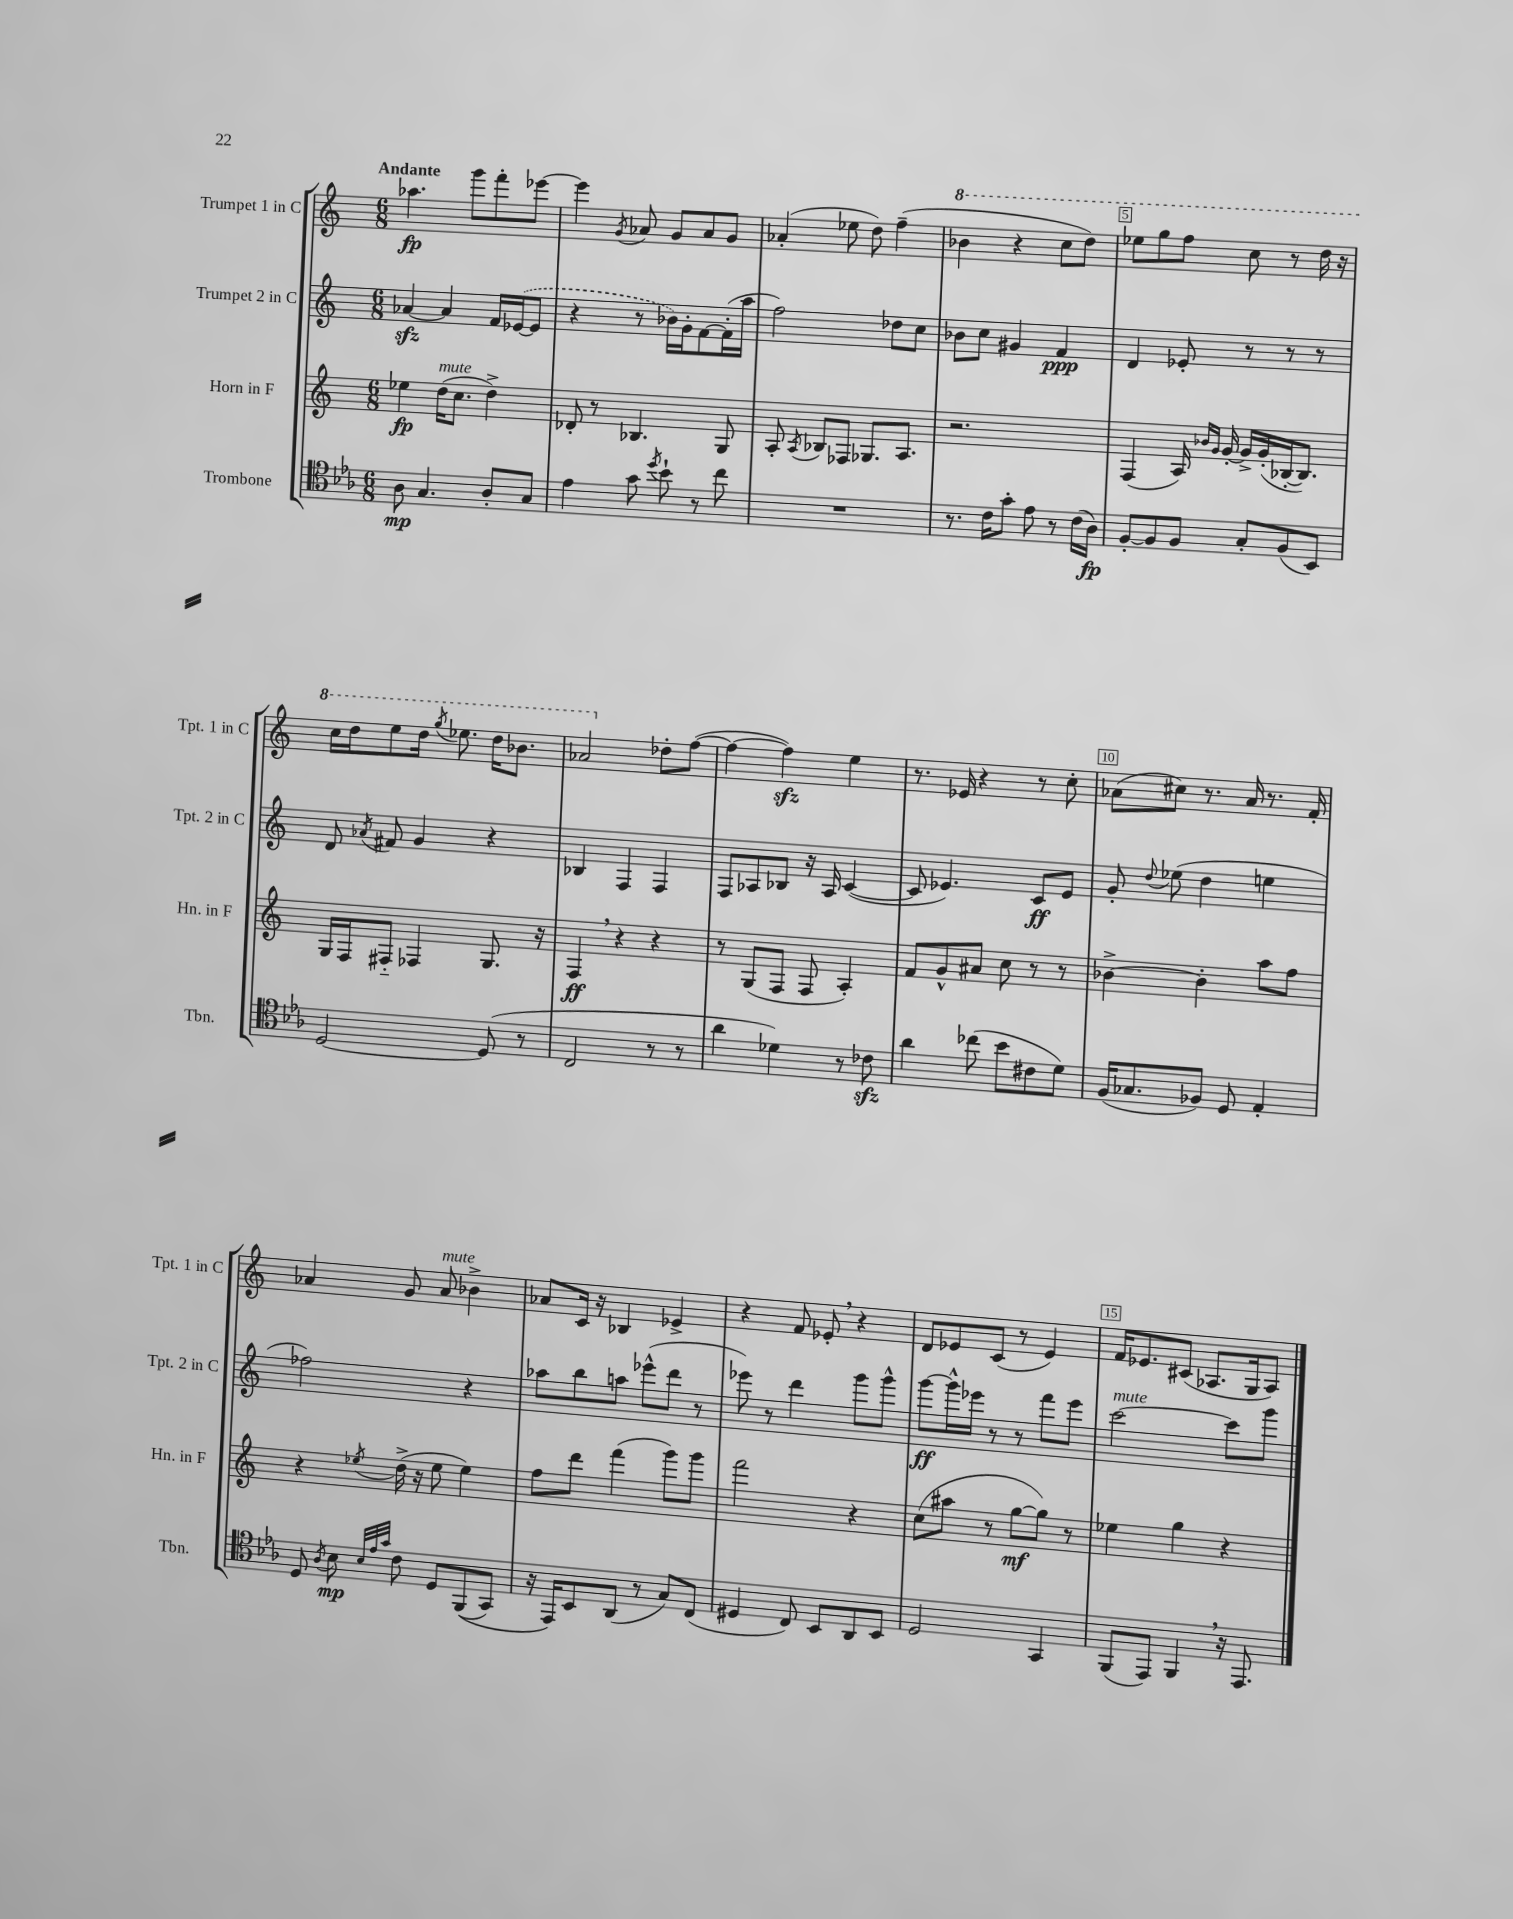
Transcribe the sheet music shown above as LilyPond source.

<<
\new StaffGroup <<
\new Staff = "s0" \with { instrumentName = "Trumpet 1 in C" shortInstrumentName = "Tpt. 1 in C" } {
    \clef treble \key c \major \numericTimeSignature \time 6/8 \tempo "Andante"
    \autoBeamOff aes''4.\fp g'''8[ f'''8-. ees'''8]~ |
    ees'''4 \acciaccatura { g'8 } aes'8 g'8[ aes'8 g'8] |
    aes'4-.( ees''8 d''8) f''4--( |
    \ottava #1 bes''4 r4 c'''8[ d'''8]) |
    ees'''8[ g'''8 f'''8] c'''8 r8 d'''16 r16 |
    c'''16[ d'''16 e'''8 d'''16] \acciaccatura { g'''8 } ees'''8. d'''16[ bes''8.] |
    aes''2 \ottava #0 des''8[-. f''8]~( |
    f''4~ f''4\sfz) e''4 |
    r8. ees'16 r4 r8 c''8-. |
    aes'8[( cis''8]) r8. aes'16 r8. f'16-. |
    aes'4 g'8 aes'8^\markup { \italic "mute" } bes'4-> |
    aes'8[ c'16] r16 bes4 ees'4-> |
    r4 f'8 ees'8-. \breathe r4 |
    d'8[ ees'8 c'8]( r8 ees'4) |
    f'16[ ees'8. cis'8]( aes8.[ g16 aes8]) \bar "|." |
}
\new Staff = "s1" \with { instrumentName = "Trumpet 2 in C" shortInstrumentName = "Tpt. 2 in C" } {
    \clef treble \key c \major \numericTimeSignature \time 6/8
    \autoBeamOff aes'4~\sfz aes'4 f'16[ \once \slurDashed ees'16~( ees'8] |
    r4 r8 bes'16[) g'16-. f'8~ f'16-.( a''16] |
    f''2) des''8[ c''8] |
    bes'8[ c''8] gis'4 f'4\ppp |
    d'4 ees'8-. r8 r8 r8 |
    d'8 \acciaccatura { aes'8 } fis'8 g'4 r4 |
    bes4 f4 f4 |
    f8[ aes8 bes8] r16 aes16 c'4~( |
    c'8 ees'4.) c'8[\ff ees'8] |
    g'8-. \appoggiatura { d''8 } ees''8( d''4 e''4 |
    fes''2) r4 |
    aes''8[ b''8 a''8] ees'''8[-^( d'''8] r8 |
    ees'''8) r8 d'''4 g'''8[ g'''8]-^ |
    g'''8[~\ff g'''16-^ ees'''16] r8 r8 f'''8[ ees'''8] |
    c'''2~^\markup { \italic "mute" } c'''8[ g'''8] \bar "|." |
}
\new Staff = "s2" \with { instrumentName = "Horn in F" shortInstrumentName = "Hn. in F" } {
    \clef treble \key c \major \numericTimeSignature \time 6/8
    \autoBeamOff ees''4\fp d''16[^\markup { \italic "mute" }( c''8.] d''4->) |
    des'8-. r8 bes4. g8 |
    a8-. \acciaccatura { a8 } bes8[ fes8] ges8.[ a8.] |
    r2. |
    f4( a16) \grace { bes'16[ g'16] } g'16~-. g'16[-> g'16-.( bes16~-. bes8.]) |
    g16[ f16 fis8]-_ fes4 g8. r16 |
    f4\ff \breathe r4 r4 |
    r8 g8[( f8] f8 a4-.) |
    f'8[ g'8-^ ais'8] c''8 r8 r8 |
    bes'4~-> bes'4-. a''8[ f''8] |
    r4 \acciaccatura { ees''8 } d''16->( r16 ees''8 ees''4) |
    f''8[ d'''8] f'''4( g'''8[) g'''8] |
    f'''2 r4 |
    c''8[( ais''8] r8 g''8[~\mf g''8]) r8 |
    ees''4 g''4 r4 \bar "|." |
}
\new Staff = "s3" \with { instrumentName = "Trombone" shortInstrumentName = "Tbn." } {
    \clef tenor \key ees \major \numericTimeSignature \time 6/8
    \autoBeamOff aes8\mp g4. aes8[-. g8] |
    ees'4 g'8 \acciaccatura { d''8 } bes'8-! r8 c''8 |
    R2. |
    r8. c'16[ g'8]-. ees'8 r8 c'16[( aes16]\fp) |
    f8[~-. f8 f8] g8[-. f8( bes,8]) |
    d2~ d8( r8 |
    c2 r8 r8 |
    aes'4 des'4) r8 ces'8\sfz |
    aes'4 ces''8( bes'8[ cis'8 d'8]) |
    f16[( ges8. fes8]) d8 ees4-. |
    d8 \acciaccatura { aes8 } bes8\mp \grace { bes32[ ees'32 g'32] } c'8 d8[ f,8(\( g,8]) |
    r16 ees,16[\) bes,8 aes,8]( r8 g8[) c8]( |
    dis4 c8) bes,8[ aes,8 bes,8] |
    d2 g,4 |
    f,8[( ees,8]) f,4 \breathe r16 ees,8. \bar "|." |
}
>>
>>
\layout { \context { \Score \override BarNumber.break-visibility = ##(#f #t #t) barNumberVisibility = #(every-nth-bar-number-visible 5) \override BarNumber.stencil = #(make-stencil-boxer 0.1 0.3 ly:text-interface::print) } }
